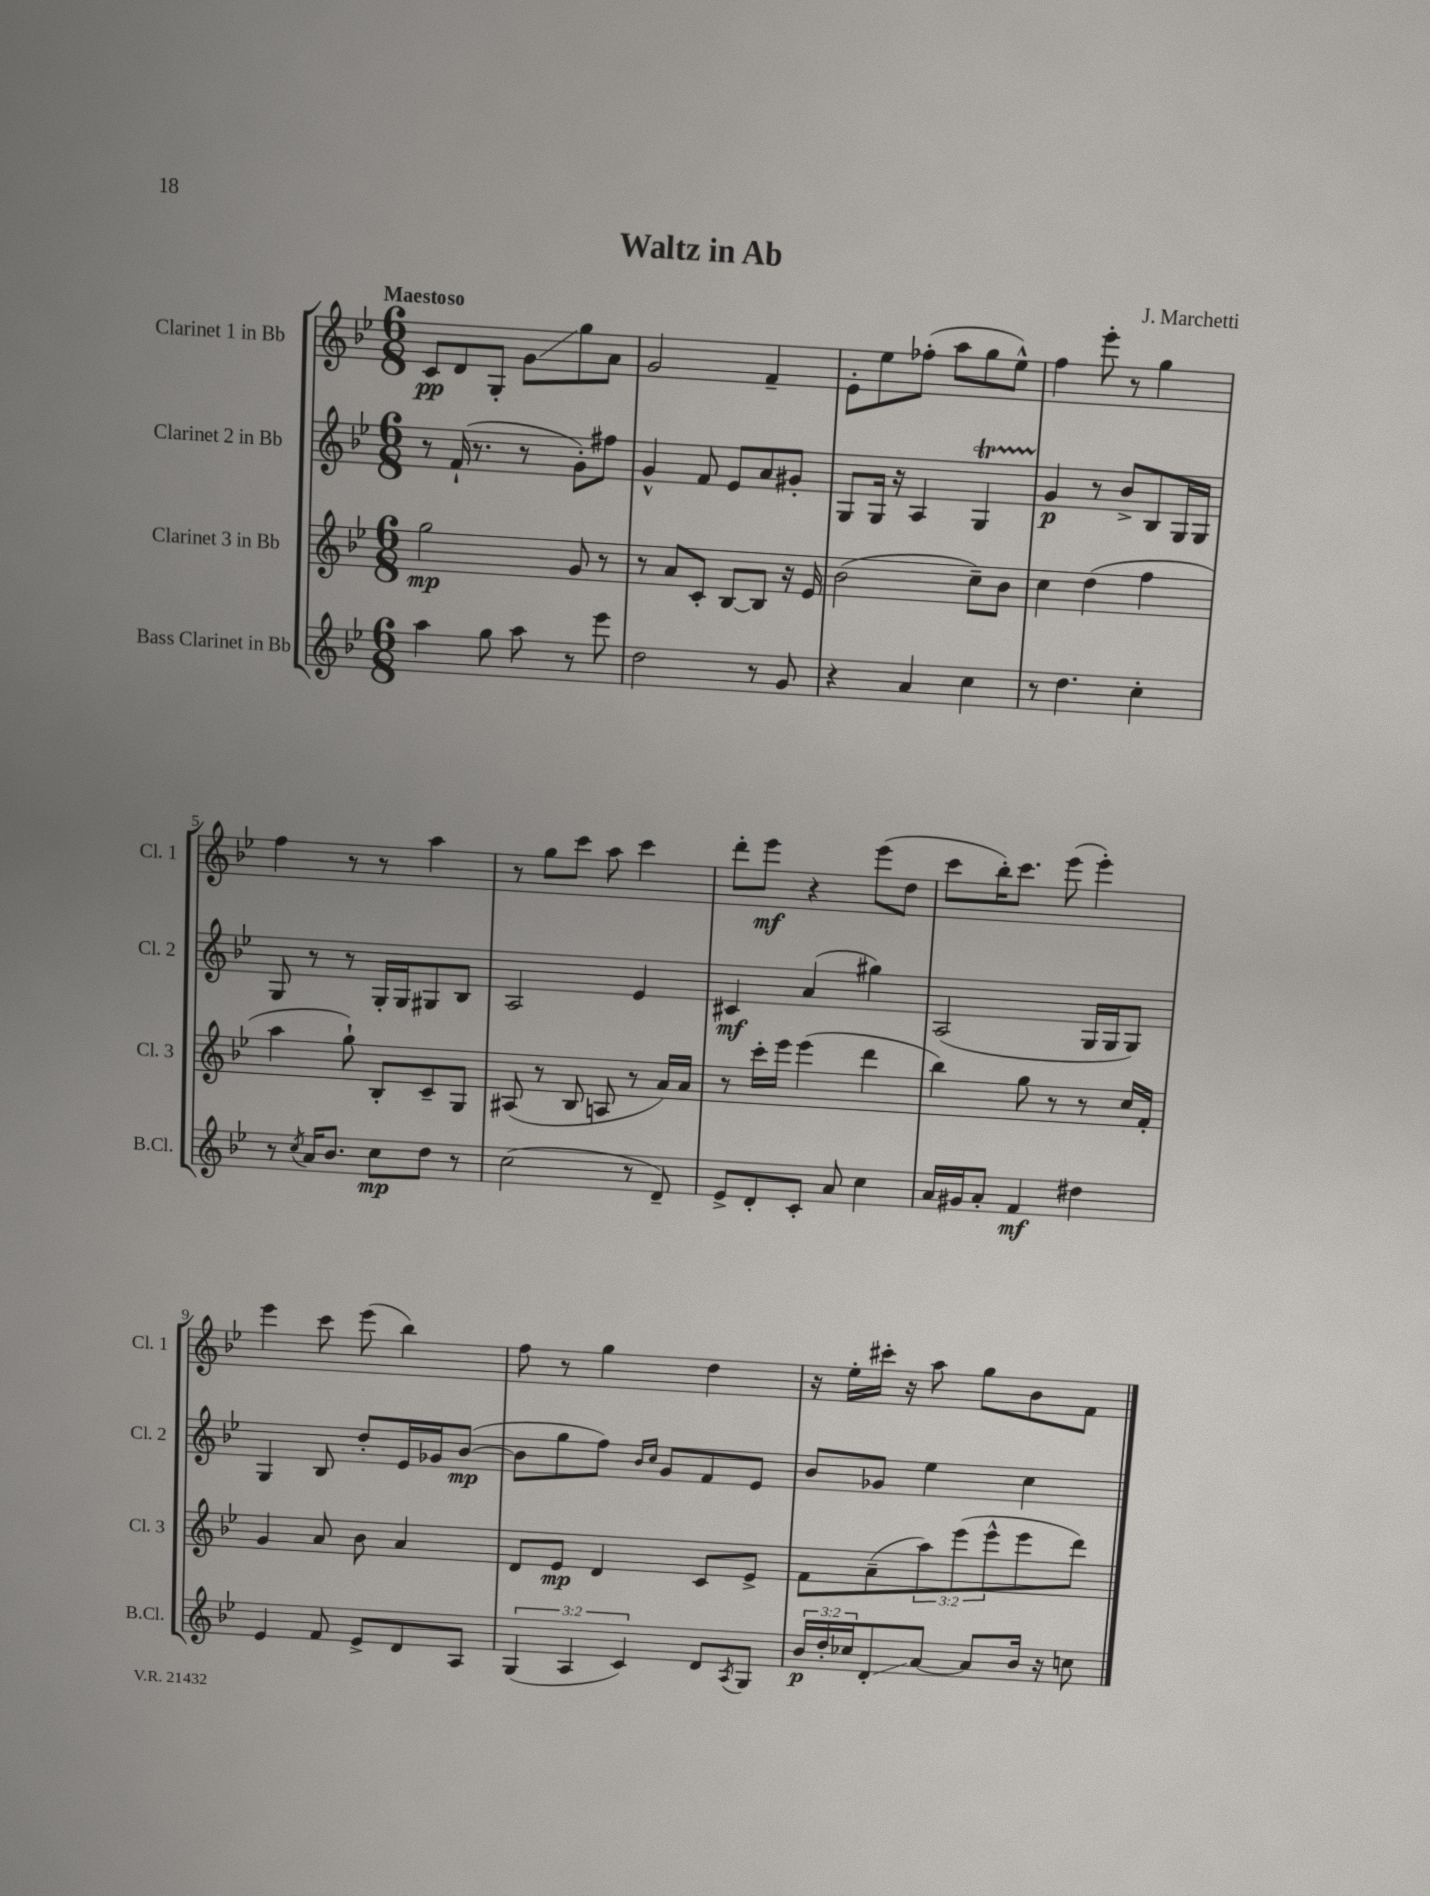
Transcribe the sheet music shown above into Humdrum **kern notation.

**kern	**kern	**kern	**kern
*staff4	*staff3	*staff2	*staff1
*clefG2	*clefG2	*clefG2	*clefG2
*k[b-e-]	*k[b-e-]	*k[b-e-]	*k[b-e-]
*M6/8	*M6/8	*M6/8	*M6/8
4aa	2gg	8r	8c
.	.	(16f`	8d
.	.	8.r	.
8gg	.	.	8G'
8aa	.	8r	8g
8r	8g	8g')	8gg
8eee-	8r	8ff#	8a
=	=	=	=
2dd	8r	4g^^	2g
.	8a	.	.
.	8c'	8f	.
.	[8B-	8e-	.
8r	8B-]	8a	4f~
8g	16r	8g#'	.
.	16e-	.	.
=	=	=	=
4r	(2b-	8G	8e-'
.	.	16G	8ee-
.	.	16r	.
4a	.	4A	(8ff-'
.	.	.	8aa
4cc	8cc~)	4G	8gg
.	8b-	.	8ee-^^)
=	=	=	=
8r	4cc	4g	4ff
4.dd	.	.	.
.	(4dd	8r	8eee-'
.	.	8b-^	8r
4cc'	4ff	8B-	4gg
.	.	16G	.
.	.	16G	.
=	=	=	=
8r	4aa	8G	4ff
8qcc	.	.	.
16a	.	8r	.
8.b-	.	.	.
.	8gg`)	8r	8r
8cc	8B-'	16G'	8r
.	.	16G	.
8dd	8c~	8G#	4aa
8r	8G	8B-	.
=	=	=	=
(2cc	(8A#	2A	8r
.	8r	.	8gg
.	8B-	.	8ccc
.	8A	.	8aa
8r	8r	4e-	4ccc
8d~)	16a)	.	.
.	16a	.	.
=	=	=	=
8e-^	8r	4c#	8ddd'
8d'	16ccc'	.	8eee-
.	16eee-	.	.
8c'	(4eee-	(4a	4r
8a	.	.	.
4cc	4ddd	4gg#)	(8eee-
.	.	.	8dd
=	=	=	=
16a	4bb-)	(2A	8ccc
16g#	.	.	.
8a'	.	.	16bb-')
.	.	.	8.ccc
4f	8gg	.	.
.	8r	.	(8eee-
4dd#	8r	16G	4eee-')
.	.	16G	.
.	16cc	8G)	.
.	16f'	.	.
=	=	=	=
4e-	4g	4G	4eee-
8f	8a	8B-	8ccc
8e-^	8b-	8dd'	(8eee-
8d	4a	16e-	4bb-)
.	.	16g-	.
8A	.	([8b-	.
=	=	=	=
(6G	8d	8b-]	8ff
.	8e-	8gg	8r
6A	.	.	.
.	4d	8ff)	4gg
6c)	.	.	.
.	.	16qqb-	.
.	.	16qqcc	.
.	.	8g	.
8d	8c	8f	4dd
8qA	.	.	.
8G	8e-^	8e-	.
=	=	=	=
24b-	8f	8b-	16r
24dd'	.	.	.
.	.	.	16ee-'
24cc-	.	.	.
8d'	(8a~	8g-	16ccc#'
.	.	.	16r
[8a	12aa)	4ee-	8aa
.	(12eee-	.	.
8a]	.	.	8gg
.	12eee-^^	.	.
16b-	8eee-	4cc	8b-
16r	.	.	.
8cc	8ddd)	.	8f
==	==	==	==
*-	*-	*-	*-
